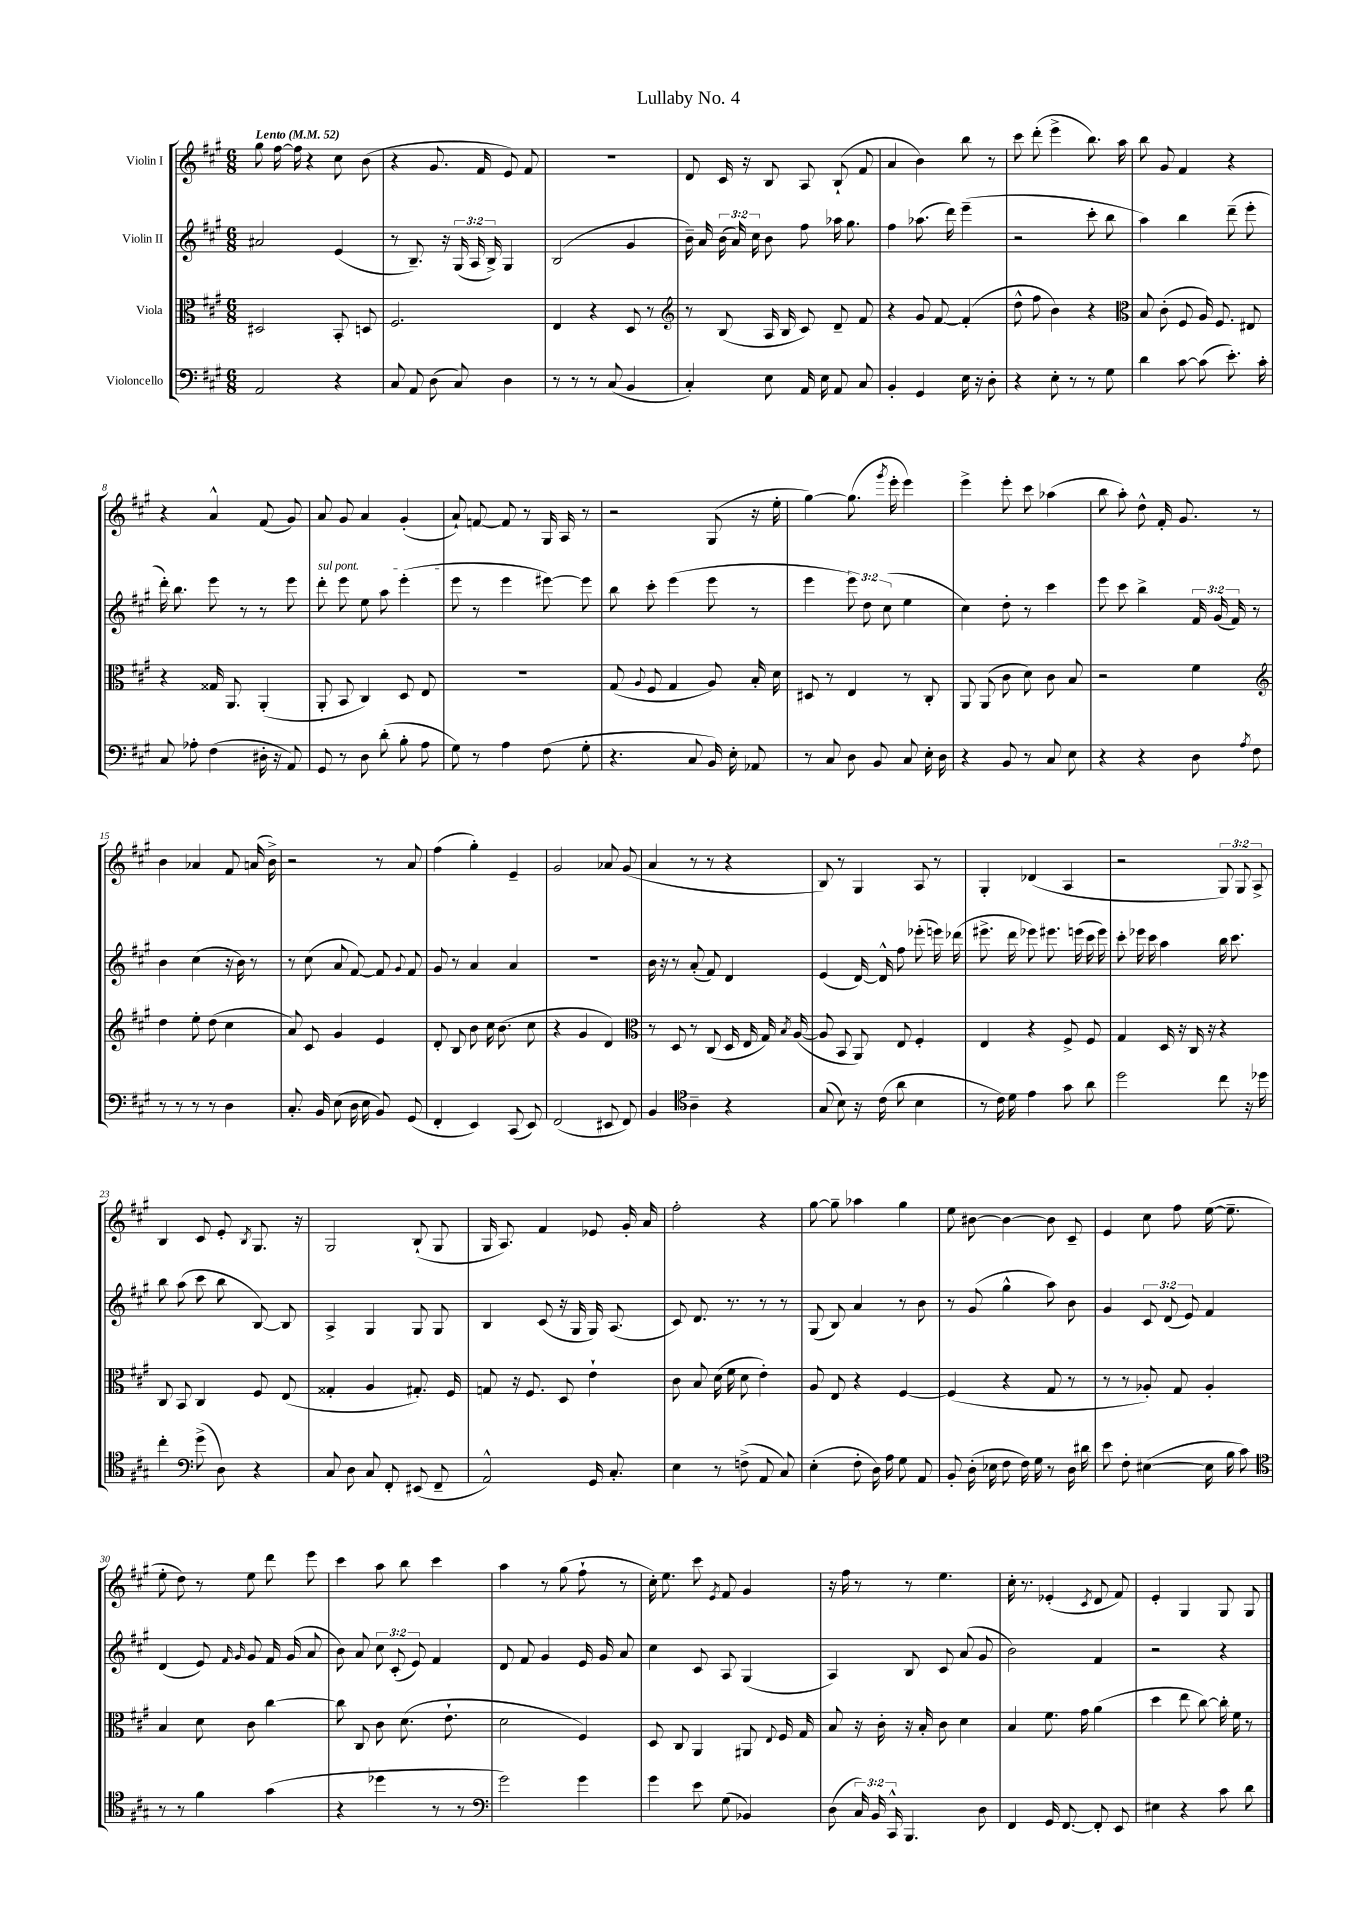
\header { title = "Lullaby No. 4" }
<<
\new StaffGroup <<
\new Staff = "s0" \with { instrumentName = "Violin I" } {
    \clef treble \key a \major \numericTimeSignature \time 6/8 \override Staff.TupletNumber.text = #tuplet-number::calc-fraction-text \tempo "Lento" 4 = 52
    \autoBeamOff gis''8 fis''16~ fis''16 r4 cis''8 b'8( |
    r4 gis'8. fis'16 e'8) fis'8 |
    R2. |
    d'8 cis'16 r16 b8 a8 b8-!( fis'8 |
    a'4 b'4) b''8 r8 |
    cis'''8 d'''8-.( e'''4-> b''8.) a''16 |
    b''8 gis'8 fis'4 r4 |
    r4 a'4-^ fis'8( gis'8) |
    a'8 gis'8 a'4 gis'4-.( |
    a'8-!) f'8~ f'8 r8 gis16 a16 r8 |
    r2 gis8( r16 e''16-. |
    gis''4~) gis''8.( \acciaccatura { gis'''8 } e'''16-. e'''4) |
    e'''4-> e'''8-. cis'''8 aes''4( |
    b''8 a''8-.) d''8-^ fis'16-. gis'8. r8 |
    b'4 aes'4 fis'8 a'16( b'16->) |
    r2 r8 a'8 |
    fis''4( gis''4-.) e'4-- |
    gis'2 aes'8 gis'8( |
    a'4 r8 r8 r4 |
    b8) r8 gis4 a8 r8 |
    gis4-. des'4( a4 |
    r2 \tuplet 3/2 { gis8) gis8 a8-> } |
    b4 cis'8 e'8-. \acciaccatura { b8 } gis8. r16 |
    gis2 b8-!( gis8 |
    gis16 a8.) fis'4 ees'8 gis'16-. a'16 |
    fis''2-. r4 |
    gis''8~ gis''8-- aes''4 gis''4 |
    e''8 bis'8~ bis'4~ bis'8 cis'8-- |
    e'4 cis''8 fis''8 e''16~( e''8.-- |
    e''8-. d''8) r8 e''8 d'''8 e'''8 |
    cis'''4 a''8 b''8 cis'''4 |
    a''4 r8 gis''8( fis''8-! r8 |
    cis''16-.) e''8. cis'''8 \acciaccatura { e'8 } fis'8 gis'4 |
    r16 fis''16 r8 r8 e''4. |
    cis''16-. r8. ees'4-.( \acciaccatura { cis'8 } d'8 fis'8) |
    e'4-. gis4 gis8 gis8 \bar "|." |
}
\new Staff = "s1" \with { instrumentName = "Violin II" } {
    \clef treble \key a \major \numericTimeSignature \time 6/8 \override Staff.TupletNumber.text = #tuplet-number::calc-fraction-text
    \autoBeamOff ais'2 e'4( |
    r8 b8.--) r16 \tuplet 3/2 { gis16( a16 b16->) } gis4 |
    b2( gis'4 |
    b'16--) a'16 \tuplet 3/2 { b'16( a'16) cis''16 } b'8 fis''8 aes''16 gis''8. |
    fis''4 aes''8.( d'''16) e'''4--( |
    r2 cis'''8-. b''8 |
    a''4) b''4 d'''8--( e'''8-. |
    d'''16-.) b''8. e'''8 r8 r8 e'''8 |
    \once \override TextSpanner.bound-details.left.text = \markup { \italic "sul pont." } d'''8-.\startTextSpan e'''8 e''8 a''8 e'''4-.( |
    e'''8\stopTextSpan r8 e'''4 eis'''8~) eis'''8 |
    b''8 cis'''8-. e'''4( e'''8 r8 |
    e'''4 \tuplet 3/2 { e'''8) d''8 cis''8( } e''4 |
    cis''4) d''8-. r8 cis'''4 |
    e'''8 cis'''8 b''4-> \tuplet 3/2 { fis'16 gis'16( fis'16) } r8 |
    b'4 cis''4( r16 b'16) r8 |
    r8 cis''8( a'8 fis'8~) fis'8 \appoggiatura { gis'8 } fis'8 |
    gis'8 r8 a'4 a'4 |
    R2. |
    b'16 r16 r8 a'8-.( fis'8) d'4 |
    e'4( d'16~) d'16-^ fis''8 ees'''8-.( e'''16) des'''16( |
    eis'''8.-> d'''16 ees'''8) eis'''8. e'''16( cis'''16 e'''16) |
    cis'''8-. ees'''16 cis'''16 a''4 b''16 cis'''8. |
    b''8 a''8( cis'''8 b''8 b8~) b8 |
    a4-> gis4 gis8 gis8 |
    b4 cis'8( r16 gis16 gis16) a8.( |
    cis'8) d'8. r8. r8 r8 |
    gis8( b8) a'4 r8 b'8 |
    r8 gis'8( gis''4-^ a''8) b'8 |
    gis'4 \tuplet 3/2 { cis'8 d'8( e'8) } fis'4 |
    d'4( e'8) \grace { fis'16 gis'16 } gis'8 fis'16 gis'16( a'8 |
    b'8) a'8 \tuplet 3/2 { cis''8 cis'8-.( e'8) } fis'4 |
    d'8 fis'8 gis'4 e'16 gis'16 a'8 |
    cis''4 cis'8 a8 gis4( |
    a4) b8 cis'8 a'8( gis'8 |
    b'2) fis'4 |
    r2 r4 \bar "|." |
}
\new Staff = "s2" \with { instrumentName = "Viola" } {
    \clef alto \key a \major \numericTimeSignature \time 6/8
    \autoBeamOff dis2 b,8-. d8 |
    fis2. |
    e4 r4 d8 r8 |
    \clef treble r8 b8( a16 b16 cis'8) d'8-- fis'8 |
    r4 gis'8 fis'8~ fis'4-.( |
    d''8-^ fis''8 b'4) r4 |
    \clef alto b8 cis'8-.( fis8 a16) fis8. eis8 |
    r4 gisis16 a,8. a,4-.( |
    a,8-. b,8 cis4) d8 e8 |
    R2. |
    gis8( \appoggiatura { a8 } fis8 gis4 a8) b16-. d'16 |
    dis8 r8 e4 r8 cis8-. |
    a,8 a,8( cis'8 d'8) cis'8 b8 |
    r2 fis'4 |
    \clef treble d''4 e''8-. d''8( cis''4 |
    a'8) cis'8 gis'4 e'4 |
    d'8-. b8 b'8 cis''16 b'8.( cis''8 |
    r4 gis'4 d'4) |
    \clef alto r8 d8 r8 cis8( d16 e16 gis16) \acciaccatura { b8 } a16~( |
    a8 b,8 a,8) e8 fis4-. |
    e4 r4 fis8-> fis8 |
    gis4 d16 r16 cis16 r16 r4 |
    cis8 b,8 cis4 fis8 e8( |
    gisis4-. a4 gis8.-.) fis16 |
    g8 r16 fis8. d8 e'4-! |
    cis'8 b8 d'16( fis'16 d'8 e'4-.) |
    a8 e8 r4 fis4~ |
    fis4( r4 gis8 r8 |
    r8 r8 aes8-.) gis8 aes4-. |
    b4 d'8 cis'8 cis''4~ |
    cis''8 cis8 cis'8 d'8.( e'8.-! |
    d'2 fis4) |
    d8 cis8 a,4 ais,8 \appoggiatura { e8 } fis16 gis16 |
    b8 r16 cis'16-. r16 b16-. cis'8 d'4 |
    b4 fis'8. gis'16 a'4( |
    d''4 e''8 cis''8~) cis''16-. fis'16 r8 \bar "|." |
}
\new Staff = "s3" \with { instrumentName = "Violoncello" } {
    \clef bass \key a \major \numericTimeSignature \time 6/8 \override Staff.TupletNumber.text = #tuplet-number::calc-fraction-text
    \autoBeamOff a,2 r4 |
    cis8 a,8 d8( cis8) d4 |
    r8 r8 r8 cis8( b,4 |
    cis4-.) e8 a,16 e16 a,8 cis8 |
    b,4-. gis,4 e16 r16 d8-. |
    r4 e8-. r8 r8 gis8 |
    d'4 cis'8~ cis'8( e'8.-.) cis'16-. |
    cis8 aes8-. fis4( dis16-. r16 a,8) |
    gis,8 r8 d8 d'8-.( b8-. a8 |
    gis8) r8 a4 fis8( gis8-. |
    r4. cis8 b,16) e16-. aes,8 |
    r8 cis8 d8 b,8 cis8 e16-. d16 |
    r4 b,8 r8 cis8 e8 |
    r4 r4 d8 \acciaccatura { a8 } fis8 |
    r8 r8 r8 r8 d4 |
    cis8.-. b,16 e8( d16 e16 b,8) gis,8( |
    fis,4-. e,4) cis,8( e,8) |
    fis,2( eis,8 fis,8) |
    b,4 \clef tenor a4-- r4 |
    gis8( b8) r16 cis'16( a'8 b4 |
    r8 cis'16) d'16 e'4 gis'8 a'8 |
    d''2 cis''8 r16 des''16 |
    cis''4-. \clef bass gis'8->( d8) r4 |
    cis8 d8 cis8 fis,8-. eis,8( fis,8-- |
    a,2-^) gis,16 cis8.-. |
    e4 r8 f8->( a,8 cis8) |
    e4-.( fis8-. d16) a16 gis8 a,8 |
    b,8-. d16-.( ees16 fis8 fis16) gis16 r8 d16 dis'16 |
    e'8 fis8-. eis4~( eis16 b16 cis'8) |
    \clef tenor r8 r8 fis'4 gis'4( |
    r4 des''4 r8 r8 |
    \clef bass gis'2) gis'4 |
    gis'4 e'8 gis8( bes,4) |
    d8( \tuplet 3/2 { cis16) b,16 cis,16-^ } b,,4. d8 |
    fis,4 gis,16 fis,8.~ fis,8-. e,8 |
    eis4 r4 cis'8 d'8 \bar "|." |
}
>>
>>
